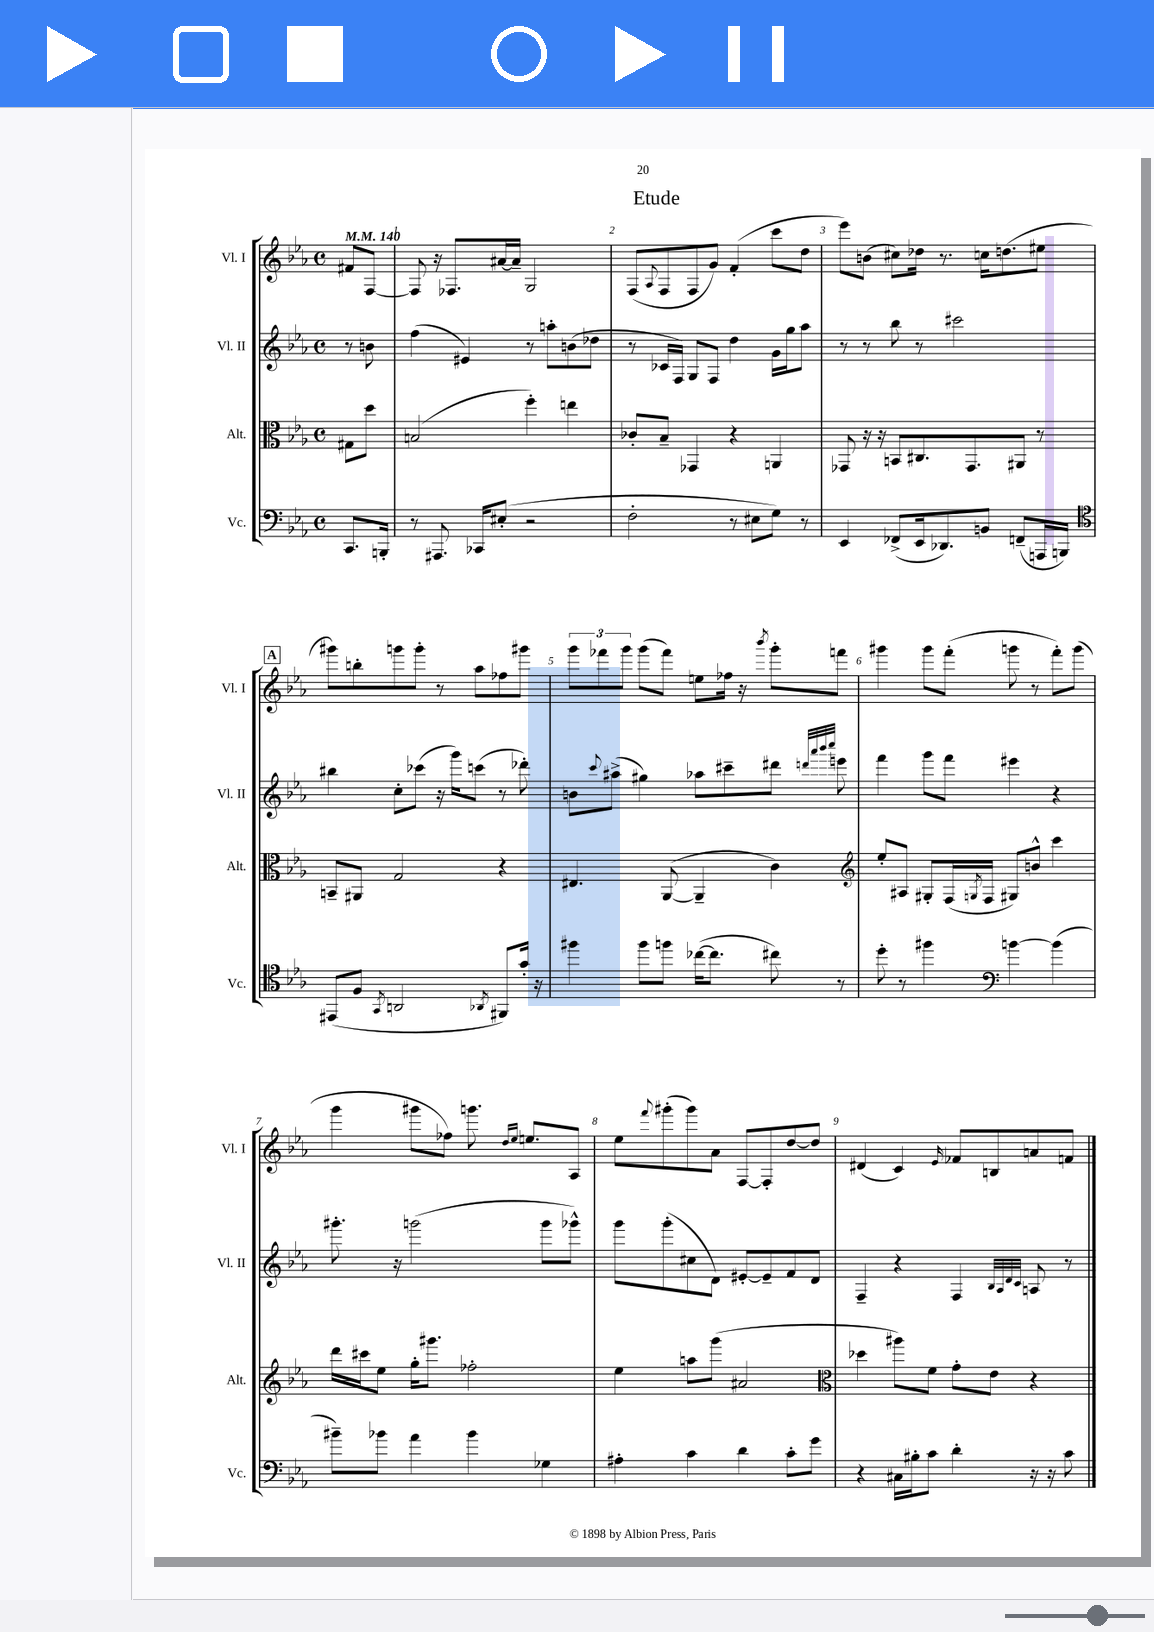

**kern	**kern	**kern	**kern
*staff4	*staff3	*staff2	*staff1
*clefF4	*clefC3	*clefG2	*clefG2
*k[b-e-a-]	*k[b-e-a-]	*k[b-e-a-]	*k[b-e-a-]
*M4/4	*M4/4	*M4/4	*M4/4
*met(c)	*met(c)	*met(c)	*met(c)
*MM140	*MM140	*MM140	*MM140
8.CC	8G#	8r	8f#
.	8dd	8b	[8F
16BBB'	.	.	.
=	=	=	=
8r	(2B	(4ff	8F]
8.AAA#	.	.	16r
.	.	.	8.F-
.	.	4e#)	.
16CC-	.	.	.
(8E#'	.	.	[16a#
.	.	.	16a#~]
2r	4ff')	8r	2G
.	.	8aa'	.
.	4ee	(8b	.
.	.	8dd-	.
=	=	=	=
2F'	8c-'	8r	(8F
.	.	.	8qqA-
.	8B-~	16c-	8F
.	.	16F)	.
.	4GG-	8G	8F
.	.	8F	8g)
8r	4r	4dd	(4f'
8E#	.	.	.
8G)	4AA	16g	8ccc
.	.	16gg	.
8r	.	8aa-	8dd
=	=	=	=
4EE-	8GG-	8r	8eee-)
.	16r	8r	(8b
.	16r	.	.
(8FF-^	8BB	8bb-	8cc#)
16EE-	8.C#	8r	16dd-
8.DD-)	.	.	8.r
.	.	2ccc#	.
.	8.GG-	.	.
8BB	.	.	16cc
.	.	.	(8.dd
(8FF~	8AA#	.	.
16AAA	8r	.	8ee#
16BBB)	.	.	.
=	=	=	=
*clefC4	*	*	*
(8EE#	8BB~	4bb#	8ggg#)
8F	8AA#	.	8bb'
8qGG	.	.	.
2AA	2G	8cc'	8ggg
.	.	(8ccc-	8ggg'
.	.	16r	8r
.	.	16ggg)	.
.	.	(8ccc	8aa-
8qAA-	.	.	.
8FF#)	4r	8r	8ff-
16g'	.	8ddd-')	8ggg#
16r	.	.	.
=	=	=	=
4ff#	4.E#	8b	12ggg
.	.	.	12fff-
.	.	8qqccc	.
.	.	(8aa#^	.
.	.	.	12ggg
8ff#	.	4gg#)	(8ggg
8ff	([8AA-	.	8fff-)
([16cc-	4AA-~]	8aa-	8ee
8.cc-]	.	.	.
.	.	8ccc#~	16ff-
.	.	.	16r
.	.	.	8qbbb-
8cc#)	4c)	8ddd#	8ggg'
.	.	32qqddd	.
.	.	32qqaaa-	.
.	.	32qqbbb-	.
.	.	32qqcccc	.
8r	.	8eee	8fff
=	=	=	=
*	*clefG2	*	*
8dd'	8ee-'	4fff	4ggg#
8r	8A#	.	.
4ff#	8G#'	8ggg	8ggg#
.	(16F	8fff	(8fff'
.	8qG	.	.
.	16F	.	.
*clefF4	*	*	*
[4b	8G#)	4eee#	8ggg
.	8b^^	.	8r
(4b]	4ccc	4r	8fff')
.	.	.	(8ggg
=	=	=	=
8b#~)	16ddd	8.ggg#'	4ggg
.	16ccc#	.	.
8b-	8ee-	.	.
.	.	16r	.
4a-	16gg'	(2ggg	8ggg#
.	8.ggg#	.	.
.	.	.	8ff-)
4b-	2ff-'	.	8.ggg
.	.	.	16qqdd
.	.	.	16qqee-
.	.	.	8.ee
4G-	.	8ggg	.
.	.	8ggg-^^)	8A-
=	=	=	=
4A#'	4ee-	8ggg	8ee-
.	.	.	8qqfff
.	.	(8ggg'	(8ggg#'
4c	8aa	8cc#	8ggg#)
.	(8ggg	8d)	8a-
4d	2a#	[8e#'	[8F
.	.	8e#~]	8F']
8c'	.	8f	[8dd
8g	.	8d	8dd]
=	=	=	=
*	*clefC3	*	*
4r	4dd-	4F~	(4d#
16C#	8aa#)	4r	4c)
16B#'	.	.	.
8c	8f	.	.
.	.	.	16qqe-
4d'	8g'	4F	8f-
.	8e-	.	8B
.	.	32qqB-	.
.	.	32qqA-	.
.	.	32qqd	.
.	.	32qqc	.
16r	4r	8A	8a
16r	.	.	.
8c	.	8r	8f
==	==	==	==
*-	*-	*-	*-
